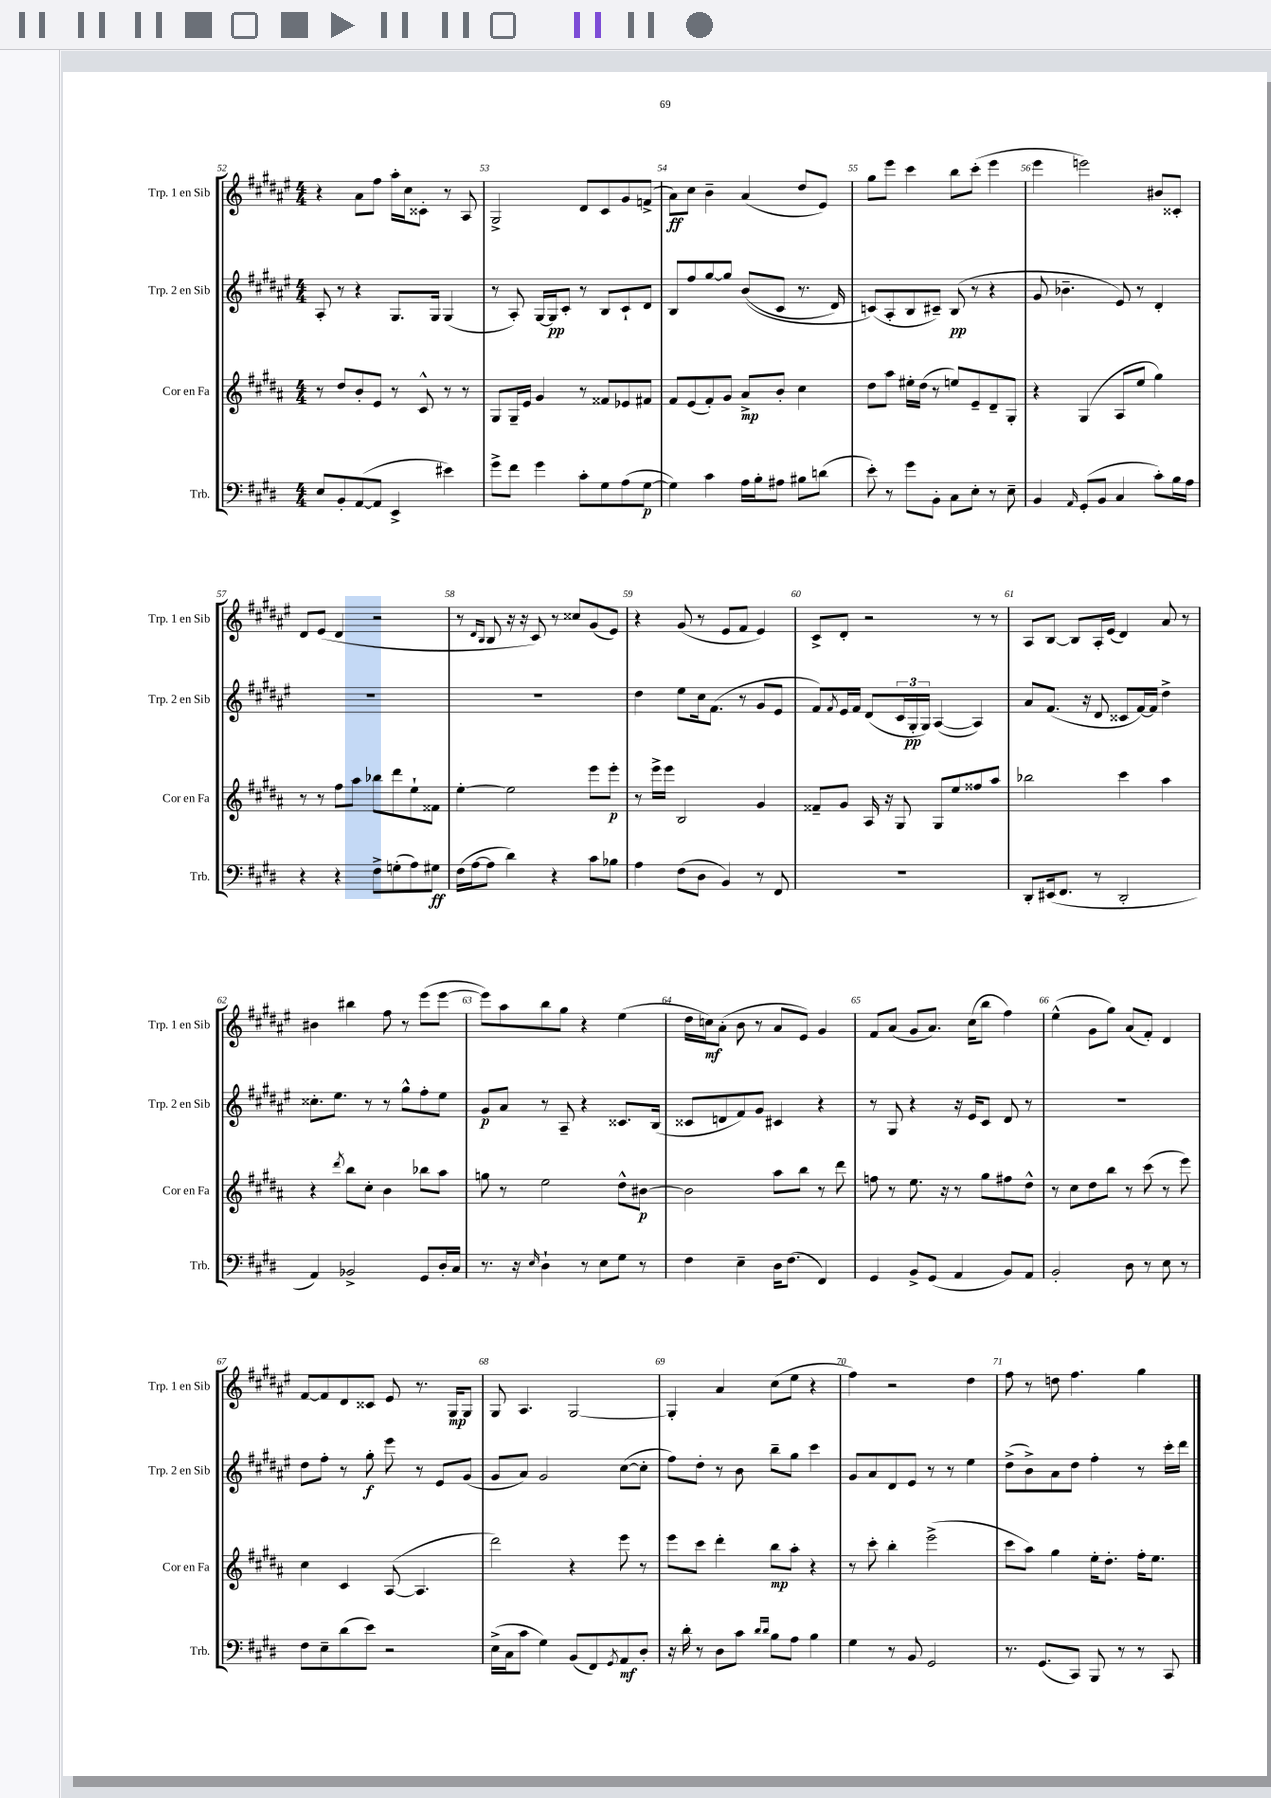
<<
\new StaffGroup <<
\new Staff = "s0" \with { instrumentName = "Trp. 1 en Sib" shortInstrumentName = "Trp. 1 en Sib" } {
    \clef treble \key fis \major \numericTimeSignature \time 4/4
    r4 ais'8 fis''8 ais''16-. cis''16 cisis'8-. r8 ais8 |
    gis2-> dis'8 cis'8 gis'8 f'8->( |
    ais'8\ff) cis''8 b'4-- ais'4( dis''8 eis'8) |
    gis''8 eis'''8 cis'''4 b''8 cis'''8-.( eis'''4 |
    eis'''4 e'''2) bis'8 cisis'8-. |
    dis'8 eis'8( dis'4 r2 |
    r8 \grace { dis'16 b16 } b8 r16 r16 cis'8) r8 cisis''8 gis'8( eis'8) |
    r4 gis'8( r8 eis'8 fis'8 eis'4) |
    cis'8-> dis'8-. r2 r8 r8 |
    ais8 b8~ b8 ais16-. eis'16( dis'4) ais'8 r8 |
    bis'4 bis''4 fis''8 r8 eis'''8( eis'''8~ |
    eis'''8) ais''8 b''8 gis''8 r4 eis''4( |
    dis''16 c''16\mf) ais'8-.( b'8 r8 ais'8 eis'8) gis'4 |
    fis'8 ais'8( gis'8 ais'8.) cis''16( b''8 fis''4) |
    eis''4-^( gis'8 gis''8) ais'8( fis'8-.) dis'4 |
    fis'8~ fis'8 dis'8 cisis'8 eis'8 r8. gis16\mp gis8 |
    gis8 ais4. gis2~ |
    gis4-. ais'4 cis''8( eis''8 r4 |
    fis''4) r2 dis''4 |
    fis''8 r8 d''8 fis''4. gis''4 \bar "|." |
}
\new Staff = "s1" \with { instrumentName = "Trp. 2 en Sib" shortInstrumentName = "Trp. 2 en Sib" } {
    \clef treble \key fis \major \numericTimeSignature \time 4/4
    ais8-. r8 r4 gis8. gis16 gis4( |
    r8 ais8-.) gis16~ gis16\pp cis'8-. r8 b8 cis'8-! dis'8 |
    b8 fis''8 gis''8~ gis''8 b'8(\( cis'8 r8. dis'16) |
    c'8(\) ais8-. b8 cis'8--) b8\pp( r8 r4 |
    gis'8 bes'4.-- eis'8) r8 dis'4-. |
    R1 |
    R1 |
    dis''4 eis''8 cis''16 fis'8.( r8 gis'8 eis'8 |
    fis'8) \acciaccatura { fis'8 } eis'16 fis'16 dis'8( \tuplet 3/2 { cis'16 gis16-.\pp gis16) } ais4~( ais4) |
    ais'8 fis'8.( r16 dis'8 cisis'8 fis'16~) fis'16 dis''4-> |
    cisis''8.-. eis''8. r8 r8 gis''8-^ fis''8-. eis''8 |
    gis'8\p ais'8 r8 ais8-- r4 cisis'8. b16( |
    cisis'8 d'8 fis'8) gis'8 cis'4 r4 |
    r8 gis8 r4 r16 eis'16 cis'8 dis'8 r8 |
    R1 |
    dis''8 fis''8-. r8 gis''8-.\f eis'''8 r8 eis'8 gis'8( |
    gis'8 ais'8) gis'2 cis''8~( cis''8-. |
    fis''8) dis''8-. r8 b'8 b''8-- gis''8 cis'''4 |
    gis'8 ais'8 dis'8 eis'8 r8 r8 eis''4 |
    dis''8->( b'8->) ais'8 dis''8 fis''4-. r8 cis'''16-. dis'''16 \bar "|." |
}
\new Staff = "s2" \with { instrumentName = "Cor en Fa" shortInstrumentName = "Cor en Fa" } {
    \clef treble \key b \major \numericTimeSignature \time 4/4
    r8 dis''8 b'8-. e'8 r8 cis'8-^ r8 r8 |
    gis8 gis16-- e'16 gis'4 r8 fisis'8 ees'8 fis'8 |
    fis'8 e'8( fis'8-.) gis'8 ais'8->\mp b'8-. cis''4 |
    dis''8 ais''8 eis''16-. dis''16( r8 e''8) e'8-- dis'8-- gis8-. |
    r4 gis4( ais8 e''8 gis''4) |
    r8 r8 fis''8 ais''8 bes''8 dis'''8 e''8-! fisis'8 |
    e''4~-. e''2 e'''8 e'''8-.\p |
    r8 e'''16-> e'''16 b2 gis'4 |
    fisis'8-- gis'8 ais16 r16 gis8 gis8 e''8 fisis''8 ais''8 |
    bes''2 cis'''4 ais''4 |
    r4 \acciaccatura { dis'''8 } b''8 cis''8-. b'4 bes''8 ais''8 |
    g''8 r8 e''2 dis''8-^ bis'8~\p |
    bis'2 ais''8 b''8 r8 dis'''8 |
    f''8 r8 e''8. r16 r8 gis''8 fis''8 dis''8-^ |
    r8 cis''8 dis''8 b''8 r8 cis'''8( r8 e'''8) |
    cis''4 cis'4 ais8~( ais4. |
    dis'''2) r4 e'''8 r8 |
    e'''8 cis'''8 dis'''4-. b''8\mp ais''8-. r4 |
    r8 cis'''8-. b''4-. e'''2->( |
    cis'''8 ais''8) gis''4 e''16-. dis''8.-. fis''16-. e''8. \bar "|." |
}
\new Staff = "s3" \with { instrumentName = "Trb." shortInstrumentName = "Trb." } {
    \clef bass \key e \major \numericTimeSignature \time 4/4
    e8 b,8-. a,8~( a,8 e,4-> eis'4) |
    gis'8-> fis'8 gis'4 cis'8-. gis8 a8( gis8~\p |
    gis4) cis'4 a16 b16-. ais8 bis8 d'8( |
    e'8-.) r8 gis'8 b,8-. cis8 e8-. r8 e8-- |
    b,4 \grace { a,16 } gis,8-.( b,8 cis4 cis'8-.) b16 a16 |
    r4 r4 fis8-> g8-.( a8) gis8\ff |
    fis16( a16~ a8 dis'4) r4 cis'8 bes8 |
    a4 fis8( dis8 b,4) r8 fis,8 |
    R1 |
    dis,8-. eis,16( fis,8. r8 dis,2-. |
    a,4) bes,2-> gis,8 dis16-. cis16 |
    r8. r16 \grace { e16 } dis4-! r8 e8 gis8 r8 |
    fis4 e4-- dis16 fis8.( fis,4) |
    gis,4 b,8-> gis,8( a,4 b,8) a,8 |
    b,2-. dis8 r8 e8 r8 |
    fis8 e8-- dis'8( e'8) r2 |
    e16->( cis16 cis'8 gis4) b,8( fis,8) \acciaccatura { gis,8 } a,8\mf dis8-. |
    r16 dis'16-. r8 dis8 cis'8 \grace { dis'16 dis'16 } b8 a8 b4 |
    gis4 r8 b,8 gis,2 |
    r8. gis,8.( cis,8) b,,8 r8 r8 cis,8 \bar "|." |
}
>>
>>
\layout { \context { \Score currentBarNumber = #52 \override BarNumber.break-visibility = ##(#f #t #t) barNumberVisibility = #all-bar-numbers-visible } }
